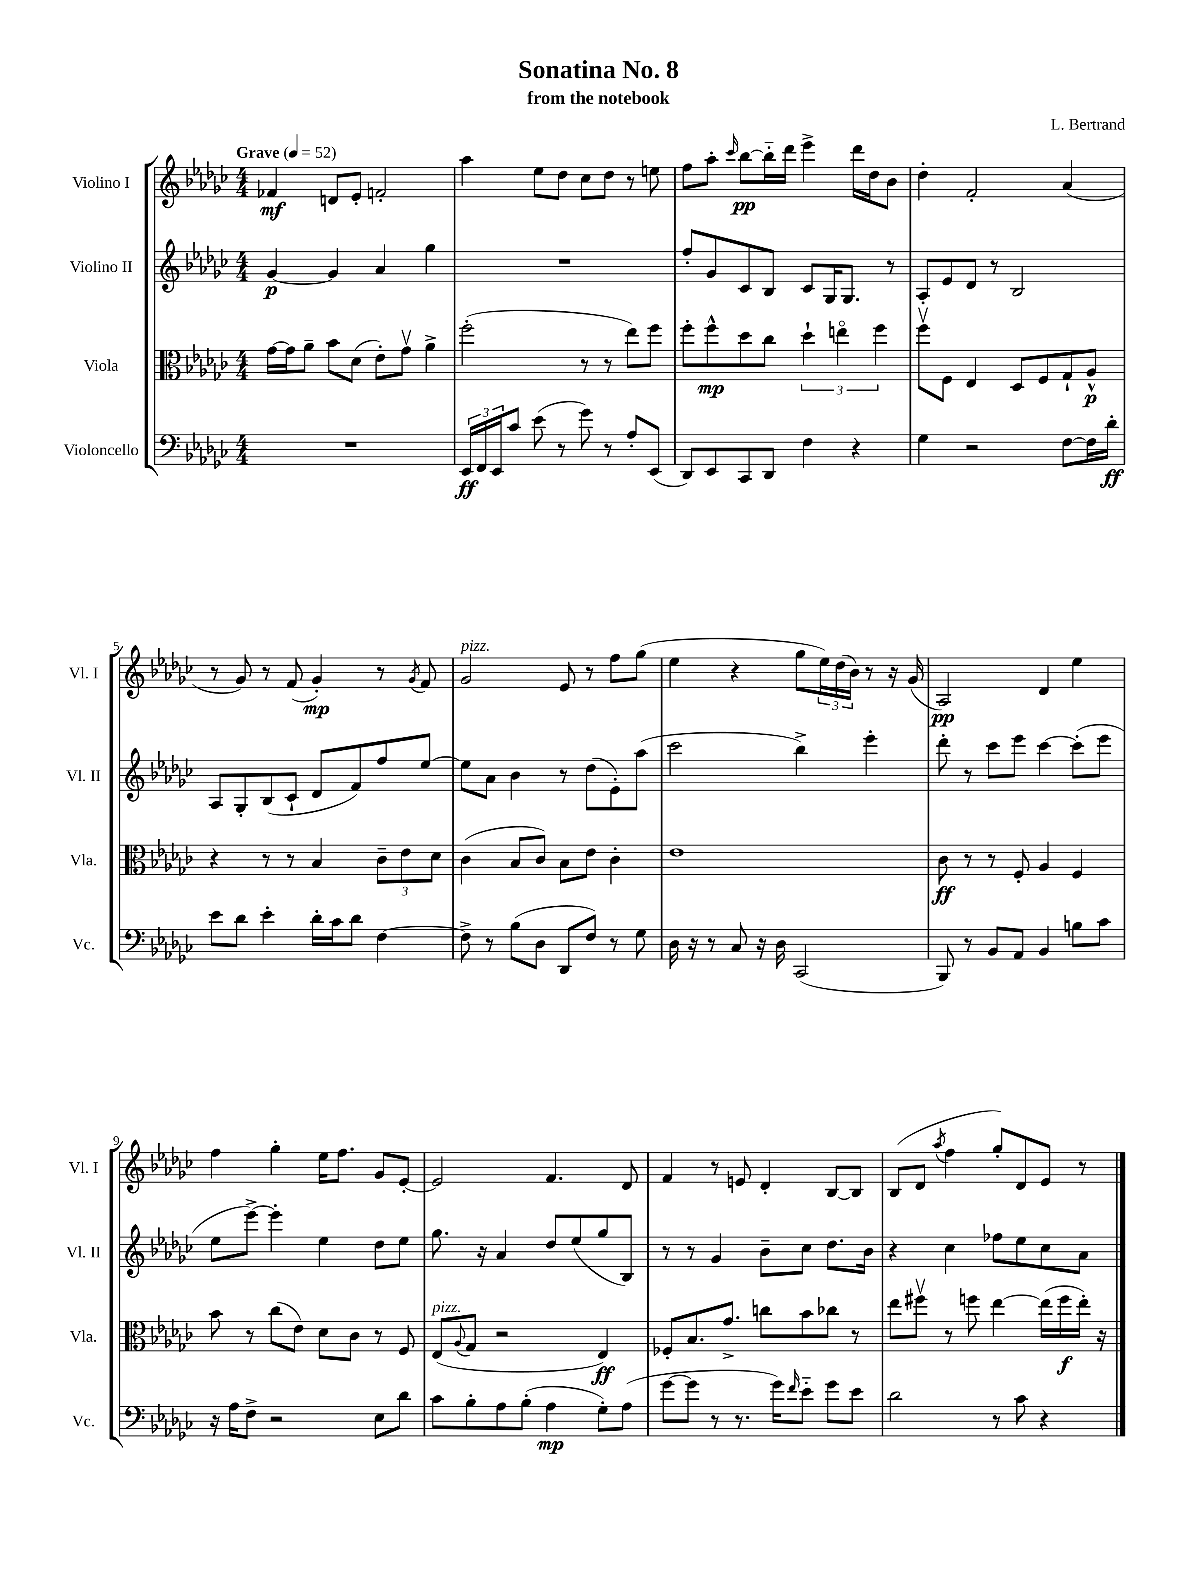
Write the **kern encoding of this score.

**kern	**dynam	**kern	**dynam	**kern	**dynam	**kern	**dynam
*part4	*part4	*part3	*part3	*part2	*part2	*part1	*part1
*staff4	*staff4	*staff3	*staff3	*staff2	*staff2	*staff1	*staff1
*I"Violoncello	*	*I"Viola	*	*I"Violino II	*	*I"Violino I	*
*I'Vc.	*	*I'Vla.	*	*I'Vl. II	*	*I'Vl. I	*
*clefF4	*	*clefC3	*	*clefG2	*	*clefG2	*
*k[b-e-a-d-g-c-]	*	*k[b-e-a-d-g-c-]	*	*k[b-e-a-d-g-c-]	*	*k[b-e-a-d-g-c-]	*
*M4/4	*	*M4/4	*	*M4/4	*	*M4/4	*
*MM52	*	*MM52	*	*MM52	*	*MM52	*
=1	=1	=1	=1	=1	=1	=1	=1
!	!	!	!	!	!	!LO:TX:a:B:t=Grave	!
1r	.	[16g-\LL	.	[4g-/	p	4f-X/	mf
.	.	16g-\J]	.	.	.	.	.
.	.	8a-~\J	.	.	.	.	.
.	.	8b-\L	.	4g-/]	.	8dn/L	.
.	.	(8d-\J	.	.	.	8e-'/J	.
.	.	8e-'\L)	.	4a-/	.	2fn'/	.
.	.	8g-v\J	.	.	.	.	.
.	.	4a-^\	.	4gg-\	.	.	.
=2	=2	=2	=2	=2	=2	=2	=2
24EE-/LL	ff	(2ff'\	.	1r	.	4aa-\	.
24FF/	.	.	.	.	.	.	.
24EE-/J	.	.	.	.	.	.	.
8c-/J	.	.	.	.	.	.	.
(8e-\	.	.	.	.	.	8ee-\L	.
8r	.	.	.	.	.	8dd-\J	.
8g-\)	.	8r	.	.	.	8cc-\L	.
8r	.	8r	.	.	.	8dd-\J	.
8A-'/L	.	8ee-\L)	.	.	.	8r	.
(8EE-/J	.	8ff\J	.	.	.	8een\	.
=3	=3	=3	=3	=3	=3	=3	=3
8DD-/L)	.	8ff'\L	.	8ff'/L	.	8ff\L	.
8EE-/	.	8ff^^\	mp	8g-/	.	8aa-'\J	.
.	.	.	.	.	.	16qqccc-/	.
8CC-/	.	8dd-\	.	8c-/	.	[8bb-\L	pp
8DD-/J	.	8cc-\J	.	8B-/J	.	16bb-\L]	.
.	.	.	.	.	.	16ddd-\JJ	.
4F\	.	6dd-`\	.	8c-/L	.	4eee-^\	.
.	.	.	.	16G-/K	.	.	.
.	.	6een\	.	.	.	.	.
.	.	.	.	8.G-/J	.	.	.
4r	.	.	.	.	.	16ddd-\LL	.
.	.	.	.	.	.	16dd-\J	.
.	.	6ff\	.	.	.	.	.
.	.	.	.	8r	.	8b-\J	.
=4	=4	=4	=4	=4	=4	=4	=4
4G-\	.	8ffv\L	.	8A-'/L	.	4dd-'\	.
.	.	8F\J	.	8e-/	.	.	.
2r	.	4E-/	.	8d-/J	.	2f'/	.
.	.	.	.	8r	.	.	.
.	.	8D-/L	.	2B-/	.	.	.
.	.	8F/	.	.	.	.	.
[8F\L	.	8G-`/	.	.	.	(4a-/	.
16F\L]	.	8A-^^/J	p	.	.	.	.
16d-'\JJ	ff	.	.	.	.	.	.
!!LO:LB:g=z
=5	=5	=5	=5	=5	=5	=5	=5
8e-\L	.	4r	.	8A-/L	.	8r	.
8d-\J	.	.	.	8G-'/	.	8g-/)	.
4e-'\	.	8r	.	(8B-/	.	8r	.
.	.	8r	.	8c-`/J	.	(8f/	.
16d-'\LL	.	4B-/	.	8d-/L	.	4g-'/)	mp
16c-\J	.	.	.	.	.	.	.
8d-\J	.	.	.	8f/)	.	.	.
[4F\	.	12c-~\L	.	8ff/	.	8r	.
.	.	12e-\	.	.	.	.	.
.	.	.	.	.	.	8qg-/	.
.	.	.	.	[8ee-/J	.	8f/	.
.	.	12d-\J	.	.	.	.	.
=6	=6	=6	=6	=6	=6	=6	=6
!	!	!	!	!	!	!LO:TX:a:i:t=pizz.	!
8F^\]	.	(4c-\	.	8ee-\L]	.	2g-/	.
8r	.	.	.	8a-\J	.	.	.
(8B-\L	.	8B-/L	.	4b-\	.	.	.
8D-\J	.	8c-/J)	.	.	.	.	.
8DD-/L	.	8B-\L	.	8r	.	8e-/	.
8F/J)	.	8e-\J	.	(8dd-\L	.	8r	.
8r	.	4c-'\	.	8e-'\)	.	8ff\L	.
8G-\	.	.	.	(8aa-\J	.	(8gg-\J	.
=7	=7	=7	=7	=7	=7	=7	=7
16D-\	.	1e-	.	2ccc-\	.	4ee-\	.
16r	.	.	.	.	.	.	.
8r	.	.	.	.	.	.	.
8C-/	.	.	.	.	.	4r	.
16r	.	.	.	.	.	.	.
16D-\	.	.	.	.	.	.	.
(2CC-/	.	.	.	4bb-^\)	.	8gg-\L	.
.	.	.	.	.	.	24ee-\L)	.
.	.	.	.	.	.	(24dd-\	.
.	.	.	.	.	.	24b-\JJ)	.
.	.	.	.	4eee-'\	.	8r	.
.	.	.	.	.	.	16r	.
.	.	.	.	.	.	(16g-/	.
=8	=8	=8	=8	=8	=8	=8	=8
8BBB-/)	.	8c-\	ff	8ddd-'\	.	2A-/)	pp
8r	.	8r	.	8r	.	.	.
8BB-/L	.	8r	.	8ccc-\L	.	.	.
8AA-/J	.	8F'/	.	8eee-\J	.	.	.
4BB-/	.	4A-/	.	[4ccc-\	.	4d-/	.
8Bn\L	.	4F/	.	(8ccc-'\L]	.	4ee-\	.
8c-\J	.	.	.	8eee-\J	.	.	.
!!LO:LB:g=z
=9	=9	=9	=9	=9	=9	=9	=9
16r	.	8b-\	.	8ee-\L	.	4ff\	.
16A-\KL	.	.	.	.	.	.	.
8F^\J	.	8r	.	[8eee-^\J)	.	.	.
2r	.	(8cc-\L	.	4eee-'\]	.	4gg-'\	.
.	.	8e-\J)	.	.	.	.	.
.	.	8d-\L	.	4ee-\	.	16ee-\KL	.
.	.	.	.	.	.	8.ff\J	.
.	.	8c-\J	.	.	.	.	.
8E-\L	.	8r	.	8dd-\L	.	8g-/L	.
8d-\J	.	8F/	.	8ee-\J	.	[8e-'/J	.
=10	=10	=10	=10	=10	=10	=10	=10
!	!	!LO:TX:a:i:t=pizz.	!	!	!	!	!
8c-\L	.	(8E-/L	.	8.gg-\	.	2e-/]	.
.	.	8qqA-/	.	.	.	.	.
8B-'\	.	8G-/J	.	.	.	.	.
.	.	.	.	16r	.	.	.
8A-\	.	2r	.	4a-/	.	.	.
(8B-'\J	.	.	.	.	.	.	.
4A-\	mp	.	.	8dd-/L	.	4.f/	.
.	.	.	.	(8ee-/	.	.	.
8G-'\L)	.	4E-/)	ff	8gg-/	.	.	.
(8A-\J	.	.	.	8B-/J)	.	8d-/	.
=11	=11	=11	=11	=11	=11	=11	=11
[8g-\L	.	8F-X'/L	.	8r	.	4f/	.
8g-\J]	.	8.B-/	.	8r	.	.	.
8r	.	.	.	4g-/	.	8r	.
.	.	8.g-^/J	.	.	.	.	.
8.r	.	.	.	.	.	8en/	.
.	.	8ccn\L	.	8b-~\L	.	4d-'/	.
16g-\KL)	.	.	.	.	.	.	.
16qqf/	.	.	.	.	.	.	.
8e-\J	.	8b-\	.	8cc-\J	.	.	.
8g-\L	.	8cc-X\J	.	8.dd-\L	.	[8B-/L	.
8e-\J	.	8r	.	.	.	8B-/J]	.
.	.	.	.	16b-\Jk	.	.	.
=12	=12	=12	=12	=12	=12	=12	=12
2d-\	.	8ee-\L	.	4r	.	(8B-/L	.
.	.	8ff#Xv\J	.	.	.	8d-/J	.
.	.	.	.	.	.	8qaa-/	.
.	.	8r	.	4cc-\	.	4ff\	.
.	.	8ffn\	.	.	.	.	.
8r	.	[4ee-\	.	8ff-X\L	.	8gg-'/L)	.
8c-\	.	.	.	8ee-\	.	8d-/	.
4r	.	(16ee-\LL]	.	8cc-\	.	8e-/J	.
.	.	16ff\	f	.	.	.	.
.	.	16ee-'\JJ)	.	8a-\J	.	8r	.
.	.	16r	.	.	.	.	.
==	==	==	==	==	==	==	==
*-	*-	*-	*-	*-	*-	*-	*-
